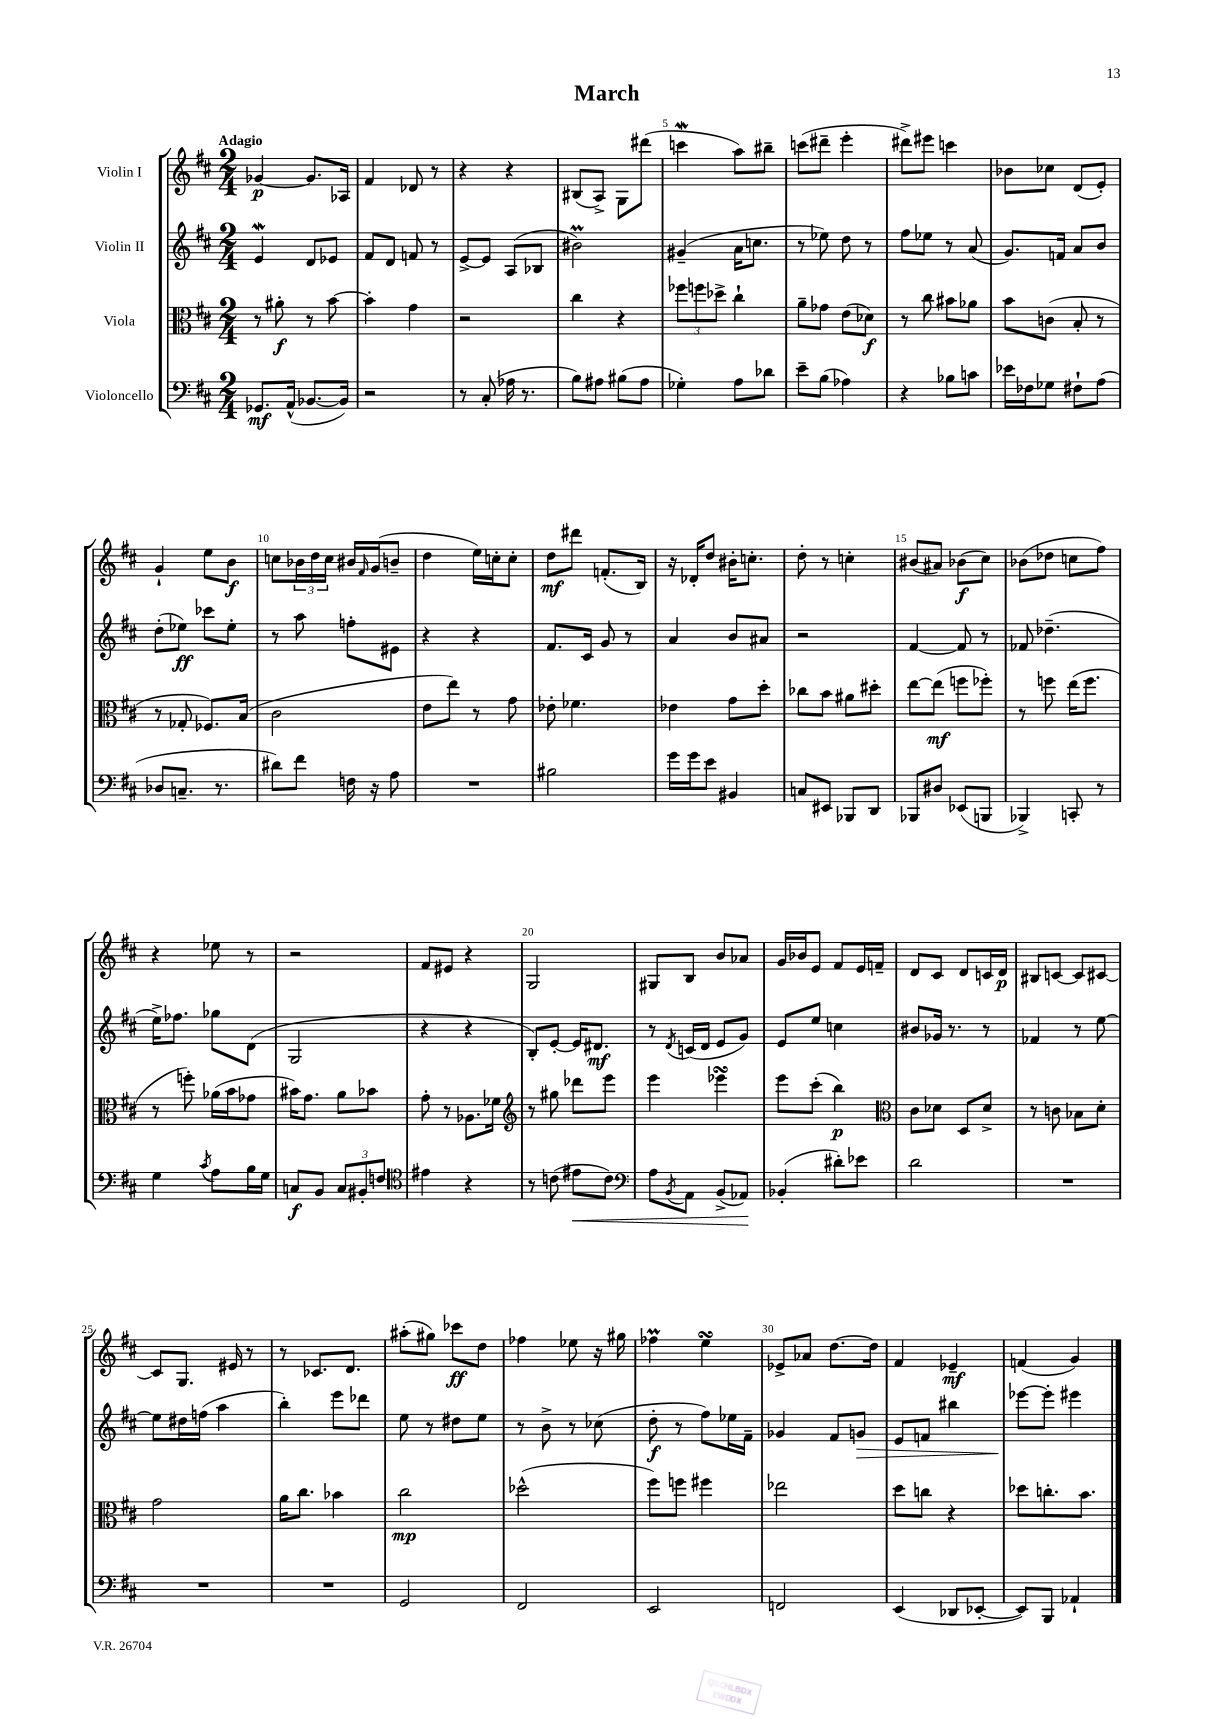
\header { title = "March" }
<<
\new StaffGroup <<
\new Staff = "s0" \with { instrumentName = "Violin I" } {
    \clef treble \key d \major \numericTimeSignature \time 2/4 \tempo "Adagio"
    ges'4~\p ges'8. aes16 |
    fis'4 des'8 r8 |
    r4 r4 |
    bis8( a8->) g8 dis'''8( |
    c'''4\mordent a''8) bis''8-- |
    c'''8( dis'''8-- e'''4-. |
    dis'''8->) eis'''8 c'''4 |
    bes'8 ces''8 d'8( e'8-.) |
    g'4-! e''8 b'8\f |
    c''8 \tuplet 3/2 { bes'16 d''16 c''16 } bis'16 \grace { fis'16 } g'16( b'8-- |
    d''4 e''16) c''16-. c''8-. |
    d''8\mf dis'''8 f'8.-.( b16) |
    r16 des'16-. d''8 bis'16-. c''8.-. |
    d''8-. r8 c''4-. |
    bis'8( ais'8) bes'8\f( cis''8) |
    bes'8( des''8 c''8 fis''8) |
    r4 ees''8 r8 |
    r2 |
    fis'8 eis'8 r4 |
    g2 |
    gis8 b8 b'8 aes'8 |
    g'16 bes'16 e'8 fis'8 e'16 f'16-- |
    d'8 cis'8 d'8 c'16 d'16\p |
    bis8 c'8~ c'8 cis'8~ |
    cis'8 g8. eis'16 r8 |
    r8 ces'8. d'8. |
    ais''8-.( gis''8) ces'''8\ff d''8 |
    fes''4 ees''8 r16 gis''16 |
    fes''4\prall e''4\turn |
    ees'8-> aes'8 d''8.~ d''16 |
    fis'4 ees'4--\mf |
    f'4( g'4) \bar "|." |
}
\new Staff = "s1" \with { instrumentName = "Violin II" } {
    \clef treble \key d \major \numericTimeSignature \time 2/4
    e'4\mordent d'8 ees'8 |
    fis'8 d'8 f'8 r8 |
    e'8~-> e'8 a8( bes8 |
    bis'2\prall) |
    gis'4--( a'16 c''8. |
    r8 ees''8) d''8 r8 |
    fis''8 ees''8 r8 a'8( |
    g'8.) f'16 a'8 b'8 |
    d''8-.( ees''8\ff) ces'''8 ees''8-. |
    r8 a''8 f''8-. eis'8 |
    r4 r4 |
    fis'8. cis'16 g'8 r8 |
    a'4 b'8 ais'8 |
    r2 |
    fis'4~ fis'8 r8 |
    fes'8 des''4.--( |
    e''16->) fes''8. ges''8 d'8( |
    g2 |
    r4 r4 |
    b8-.) e'8~-. e'16 dis'8.\mf |
    r8 \acciaccatura { d'8 } c'16( d'16 e'8 g'8) |
    e'8 e''8 c''4 |
    bis'8 ges'16 r8. r8 |
    fes'4 r8 e''8~ |
    e''8 dis''16 f''16( a''4 |
    b''4-.) e'''8 des'''8 |
    e''8 r8 dis''8 e''8 |
    r8 b'8-> r8 ces''8( |
    d''8-.\f r8 fis''8) ees''16 fis'16-- |
    ges'4 fis'8 g'8\> |
    e'8 f'8 bis''4 |
    ees'''8~\! ees'''8-. eis'''4 \bar "|." |
}
\new Staff = "s2" \with { instrumentName = "Viola" } {
    \clef alto \key d \major \numericTimeSignature \time 2/4
    r8 ais'8-.\f r8 b'8~ |
    b'4-. g'4 |
    r2 |
    cis''4 r4 |
    \tuplet 3/2 { fes''8 f''8 des''8-> } cis''4-! |
    a'8-- ges'8 e'8( des'8\f) |
    r8 cis''8 bis'8 aes'8 |
    b'8 c'8( b8-. r8 |
    r8 ges8-. fes8.) b16( |
    cis'2 |
    e'8 e''8) r8 g'8 |
    ees'8-. fes'4. |
    ees'4 g'8 d''8-. |
    ces''8 b'8 ais'8 dis''8-. |
    e''8~ e''8\mf( f''8 fes''8-.) |
    r8 f''8 e''16( f''8. |
    r8 f''8-.) aes'16( b'16 ges'8 |
    bis'16) g'8. a'8 bes'8 |
    g'8-. r8 aes8. fes'16 |
    \clef treble r8 gis''8 des'''8 e'''8 |
    e'''4 ees'''4\turn |
    e'''8 cis'''8-.( b''4\p) |
    \clef alto cis'8 des'8 d8 des'8-> |
    r8 c'8 bes8 d'8-. |
    g'2 |
    a'16 cis''8. bes'4 |
    cis''2\mp |
    des''2-^( |
    fis''8) f''8 fis''4 |
    ees''2 |
    d''8 c''8 r4 |
    des''8 c''8.-. b'8. \bar "|." |
}
\new Staff = "s3" \with { instrumentName = "Violoncello" } {
    \clef bass \key d \major \numericTimeSignature \time 2/4
    ges,8.\mf a,16-^( bes,8.~ bes,16) |
    r2 |
    r8 cis8-.( aes16 r8. |
    b8) ais8 bis8( ais8 |
    ges4-.) a8 des'8 |
    e'8-- b8( aes4) |
    r4 bes8 c'8 |
    ees'16 fes16 ges8 fis8-! a8( |
    des8 c8.-- r8. |
    dis'8) fis'8 f16 r16 a8 |
    R2 |
    bis2 |
    g'16 g'16 e'8 bis,4 |
    c8 eis,8 bes,,8 d,8 |
    bes,,8 dis8 ees,8( b,,8 |
    bes,,4->) c,8-. r8 |
    g4 \acciaccatura { cis'8 } a8 b16 g16 |
    c8\f b,8 \tuplet 3/2 { c8 bis,8-. f8 } |
    \clef tenor eis'4 r4 |
    r8 c'8( eis'8\< c'8) |
    \clef bass a8 \acciaccatura { b,8 } a,8 b,8->( aes,8\!) |
    bes,4-.( dis'8-.) ees'8 |
    d'2 |
    R2 |
    R2 |
    R2 |
    g,2 |
    fis,2 |
    e,2 |
    f,2 |
    e,4( des,8 ees,8~-. |
    ees,8) b,,8 aes,4-! \bar "|." |
}
>>
>>
\layout { \context { \Score \override BarNumber.break-visibility = ##(#f #t #t) barNumberVisibility = #(every-nth-bar-number-visible 5) } }
